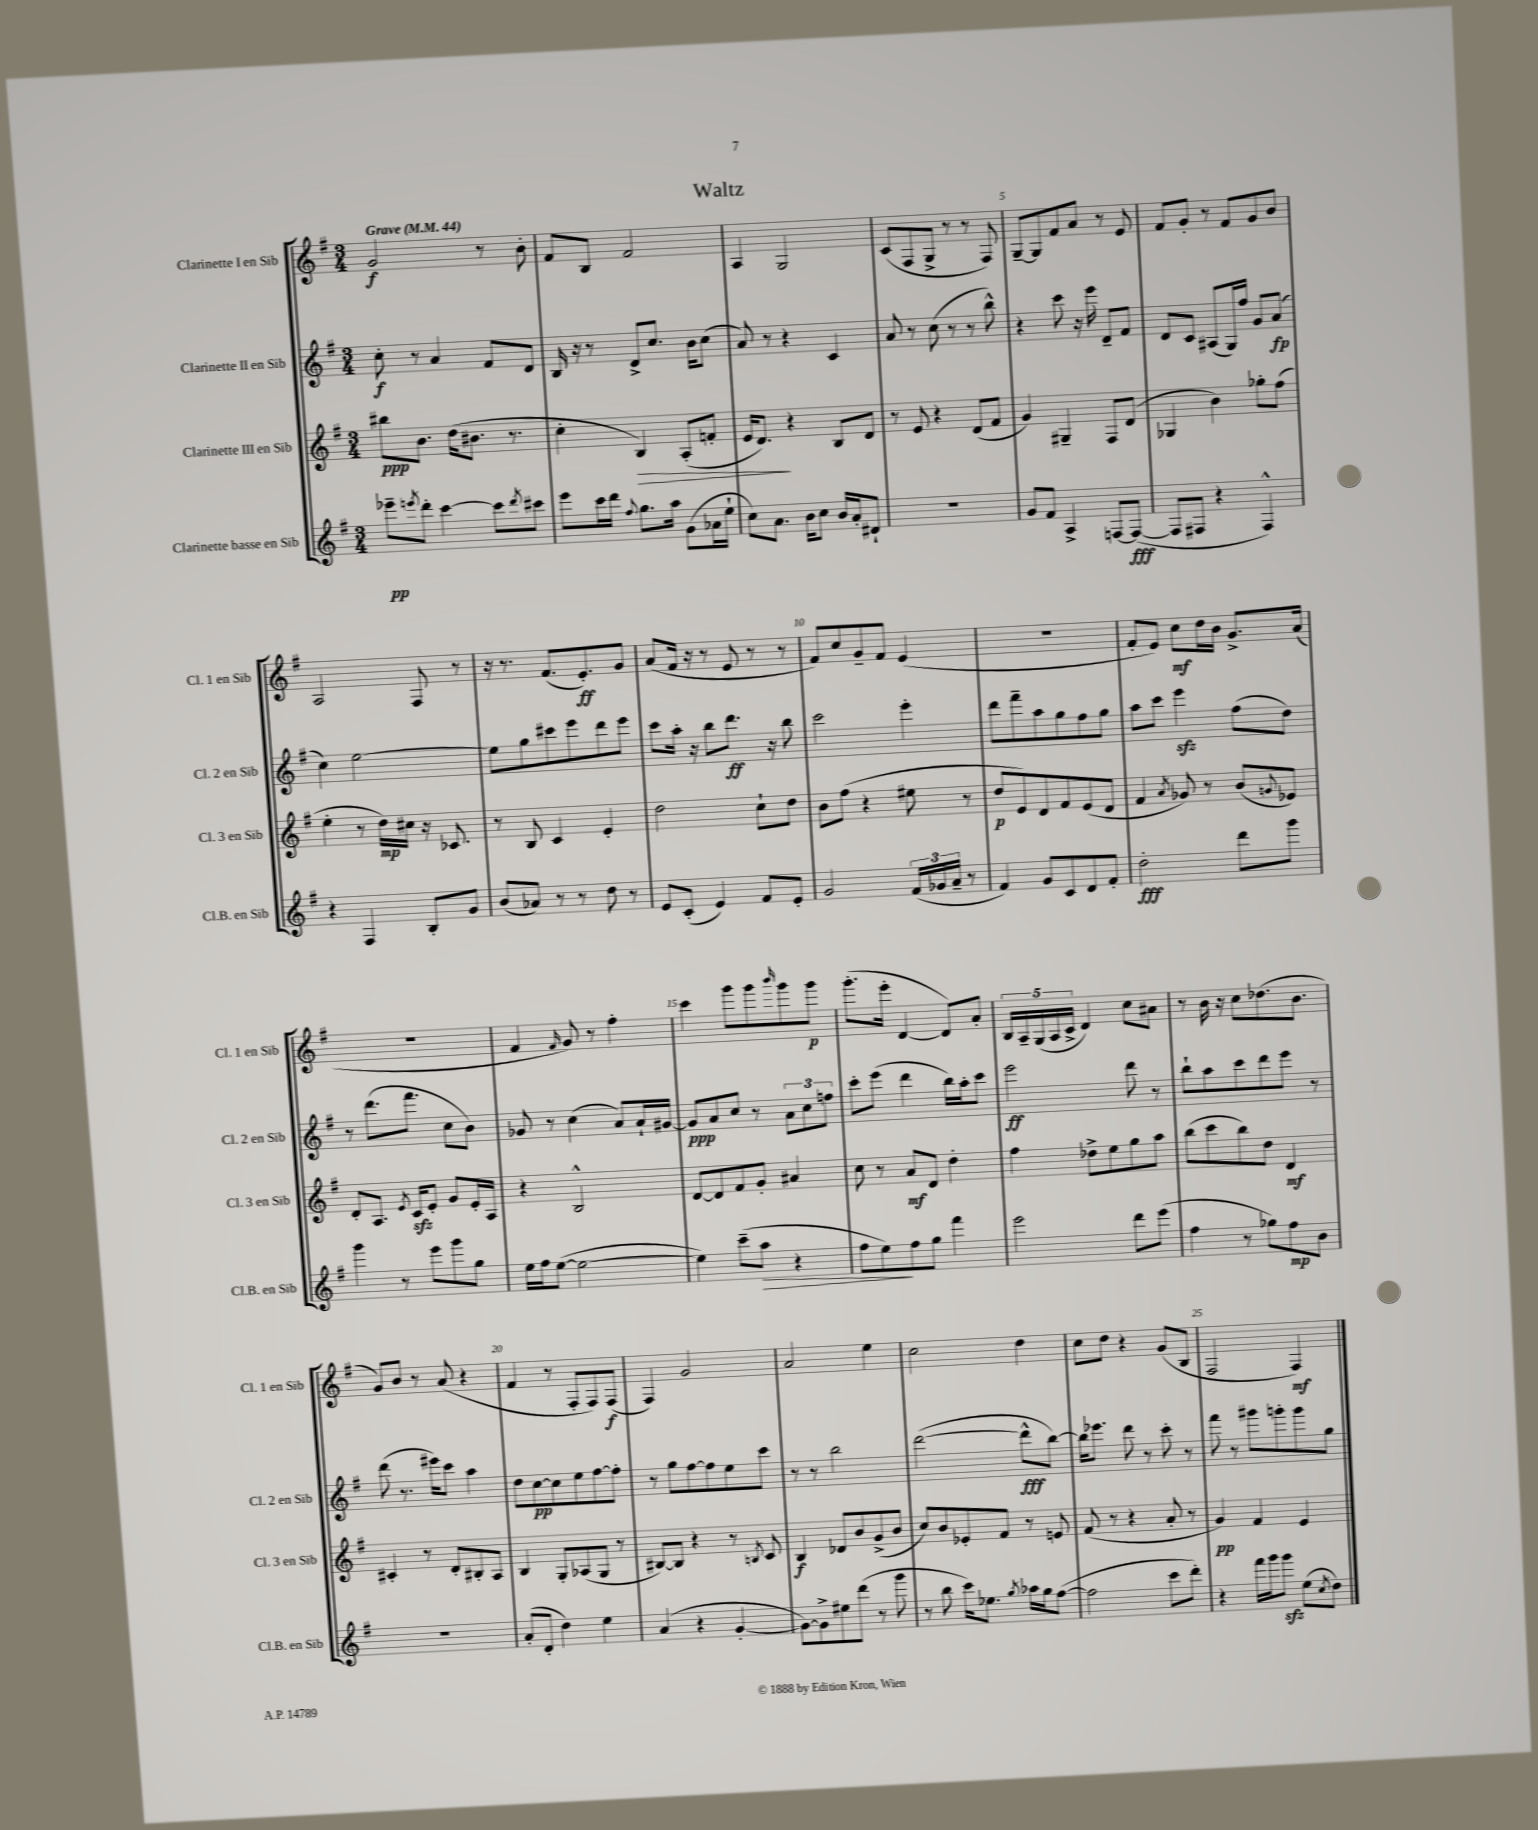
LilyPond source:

\header { title = "Waltz" }
<<
\new StaffGroup <<
\new Staff = "s0" \with { instrumentName = "Clarinette I en Sib" shortInstrumentName = "Cl. 1 en Sib" } {
    \clef treble \key g \major \numericTimeSignature \time 3/4 \tempo "Grave" 4 = 44
    g'2\f r8 b'8-. |
    fis'8 b8 fis'2 |
    a4 g2 |
    c'8( fis8 g8-> r8 r8 fis8) |
    g8~-- g8 fis'8 a'8 r8 e'8 |
    fis'8 g'8-. r8 fis'8 g'8 b'8 |
    a2 fis8 r8 |
    r16 r8. fis'8.( e'8.-.\ff) g'8 |
    a'8( fis'16 r16 r8 e'8 r8 r8 |
    fis'8) c''8 g'8-- fis'8 e'4( |
    R2. |
    fis'8-. e'8) c''8\mf d''16 b'16 g'8.-> a'16( |
    R2. |
    fis'4 \grace { fis'16 } g'8) r8 fis''4-. |
    c'''4 g'''8 g'''8 \grace { b'''16 } g'''8 g'''8\p |
    g'''8.-.( e'''16-. d'4~ d'8) a'8-. |
    \tuplet 5/4 { b16 a16-- g16( a16 c'16-> } d'4) c''8 ais'8 |
    r8 b'16 r16 c''8 des''8.( b'8. |
    g'8) b'8 r8 a'8( r4 |
    fis'4 r8 fis8-. fis8) fis8\f( |
    fis4) g'2 |
    a'2 e''4 |
    c''2 d''4 |
    c''8 d''8 r4 g'8( b8 |
    fis2 fis4\mf) \bar "|." |
}
\new Staff = "s1" \with { instrumentName = "Clarinette II en Sib" shortInstrumentName = "Cl. 2 en Sib" } {
    \clef treble \key g \major \numericTimeSignature \time 3/4
    c''8-.\f r8 a'4 fis'8 d'8 |
    b16 r16 r8 d'8-> c''8. b'16 c''8( |
    a'8) r8 r4 c'4 |
    a'8 r8 c''8( r8 r8 b''8-^) |
    r4 c'''8 r16 e'''16 d'8-- fis'8 |
    d'8 c'8 ais8( g16) fis''16 g'8 a'8\fp( |
    c''4) e''2~ |
    e''8 g''8 cis'''8 e'''8 d'''8 e'''8 |
    c'''8 a''16-. r16 b''8 d'''8.\ff r16 b''8 |
    c'''2 e'''4-. |
    d'''8 fis'''8-- a''8 g''8 fis''8 g''8 |
    a''8 c'''8 e'''4\sfz fis''8( d''8) |
    r8 d'''8.( fis'''8. c''8 b'8) |
    ges'8 r8 c''4( a'8) a'16-! gis'16~ |
    gis'8\ppp a'8 c''8 r8 \tuplet 3/2 { a'8 c''8 f''8 } |
    c'''8-. e'''8( d'''4 b''16) a''16-. c'''8 |
    e'''2\ff d'''8 r8 |
    b''8-! a''8 c'''8 d'''8 e'''8 r8 |
    d'''8( r8. eis'''16) c'''8 a''4 |
    d''8 c''8~\pp c''8 e''8 fis''8~ fis''8-. |
    r8 g''8 fis''8~ fis''8 e''8 c'''8 |
    r8 r8 b''2 |
    d'''2~( d'''8-^\fff b''8~) |
    b''16 ees'''8. d'''8 r8 c'''8-. r8 |
    fis'''8 r8 gis'''8 g'''8-. g'''8 g''8 \bar "|." |
}
\new Staff = "s2" \with { instrumentName = "Clarinette III en Sib" shortInstrumentName = "Cl. 3 en Sib" } {
    \clef treble \key g \major \numericTimeSignature \time 3/4
    bis''8\ppp b'8. d''16( bis'8. r8. |
    c''4-. b4\>) a8-.( f'8-. |
    e'16 d'8.\!) r4 b8 d'8 |
    r8 e'8 r4 d'8( fis'8 |
    g'4) gis4-- fis8 d'8( |
    ges4 b'4) ges''8-. fis''8( |
    e''4-. r8 d''16\mp) cis''16 r16 ces'8. |
    r8 b8 c'4 e'4-. |
    d''2 c''8-! d''8 |
    b'8 fis''8( r4 eis''8 r8 |
    d''8\p e'8) d'8 fis'8 e'8( d'8 |
    fis'4 \acciaccatura { a'8 } ges'8) r8 b'8( \appoggiatura { g'8 } ees'8) |
    d'8-. a8. \acciaccatura { e'8 } c'16\sfz e'8-. g'8 e'16-. a16 |
    r4 b2-^ |
    d'8~ d'8 fis'8 g'8-. ais'4 |
    c''8 r8 a'8\mf d'8 d''4-. |
    fis''4 des''8-> e''8 g''8 a''8 |
    b''8( c'''8 b''8) d''8 d'4\mf |
    cis'4-. r8 d'8-. bis8-. a8 |
    b4 g8-. aes8( g8 r8 |
    bis8~) bis8 r4 r8 \acciaccatura { b8 } c'8 |
    b4\f des'8 b'8 g'8->( b'8 |
    c''8) b'8 ees'8-. fis'8 r8 e'8 |
    fis'8( r8 r4 a'8-. r8 |
    g'4\pp) fis'4 e'4 \bar "|." |
}
\new Staff = "s3" \with { instrumentName = "Clarinette basse en Sib" shortInstrumentName = "Cl.B. en Sib" } {
    \clef treble \key g \major \numericTimeSignature \time 3/4
    ees'''8--\pp \acciaccatura { e'''8 } d'''8-. c'''4~ c'''8 \acciaccatura { d'''8 } cis'''8 |
    e'''8 c'''16 d'''16 \appoggiatura { fis''8 } g''8. a''16 g'8( aes'16 e''16-! |
    c''8) a'8. b'16 c''8 b'16 a'16-. dis'8-! |
    R2. |
    g'8 fis'8 a4-> f8~ f8~\fff( |
    f8 fis8 r4 fis4-^) |
    r4 fis4 b8-. g'8 |
    b'8( aes'8) r8 r8 d''8 r8 |
    e'8 c'8-.( e'4) fis'8 e'8-. |
    g'2 \tuplet 3/2 { fis'16( ges'16 a'16-- } r8 |
    fis'4) g'8 c'8 d'8 fis'8-. |
    d''2-.\fff d'''8 g'''8 |
    g'''4 r8 e'''8 g'''8 g''8 |
    e''16 fis''16 e''8~( e''2~ |
    e''4) c'''8--( a''8\> r4 |
    fis''8 e''8\!) fis''8 g''8 fis'''4 |
    e'''2 d'''8 e'''8( |
    fis''4 r8 ges''8) fis''8\mp b'8 |
    r2. |
    a'8-.( d'8-. d''4) e''4 |
    a'4( r4 g'4~-. |
    g'8~) g'8-> eis''8 d'''8( r8 g'''8 |
    r8 b''8 c'''16) ees''8. \acciaccatura { g''8 } aes''16 g''16 fis''8~( |
    fis''2 c'''8 d'''8-.) |
    r4 fis'''16 g'''16 g'''8\sfz e''8( \acciaccatura { c''8 } d''8) \bar "|." |
}
>>
>>
\layout { \context { \Score \override BarNumber.break-visibility = ##(#f #t #t) barNumberVisibility = #(every-nth-bar-number-visible 5) } }
